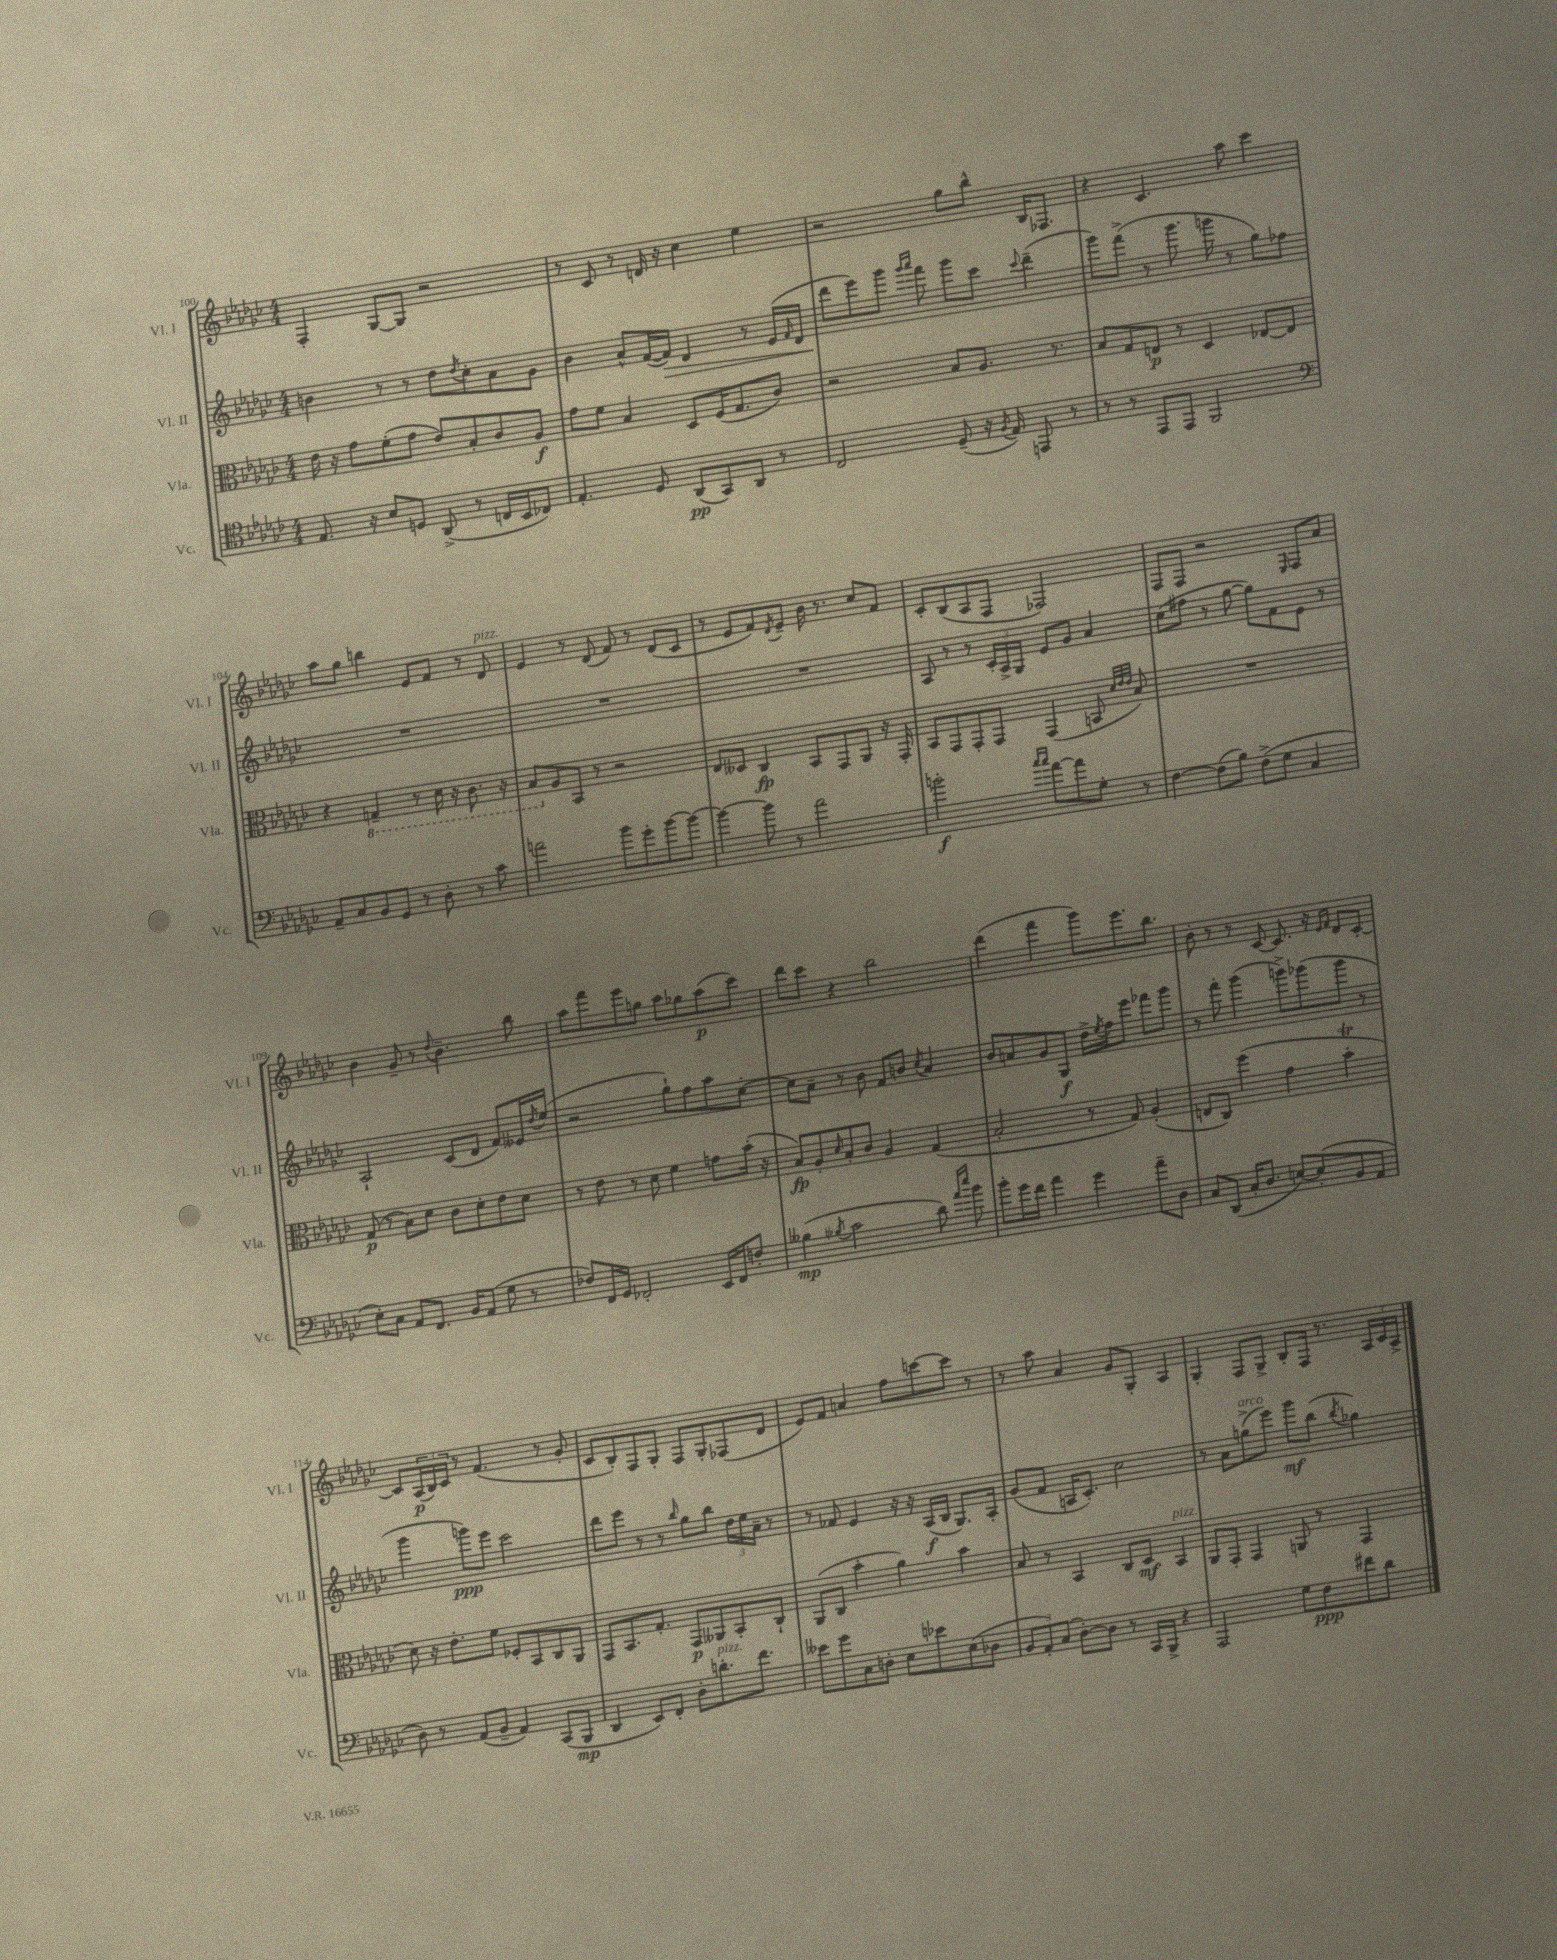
<<
\new StaffGroup <<
\new Staff = "s0" \with { instrumentName = "Vl. I" shortInstrumentName = "Vl. I" } {
    \clef treble \key ges \major \numericTimeSignature \time 4/4
    f4-. ges8~ ges8 r2 |
    r8 ces'8 r8 d'16 r16 ces''4 ees''4 |
    r2 ges''8 bes''8-^ bes16 fes8. |
    r4 ces'4. aes''8 ces'''4 |
    aes''8 ges''8 b''4 ees'8 f'8 r8 des'8^\markup { \italic "pizz." } |
    ees'4 r8 des'8( f'8) r8 des'8( ces'8 |
    r8 ees'8 f'8) \acciaccatura { des'8 } ees'8-- bes'16 r8. ces''8 f'8 |
    ces'8-. bes8( aes8 f8 fes2) |
    f8 f8 r2 \grace { ees16 } f8 aes'8 |
    bes'4 ges'8-- r8 \appoggiatura { des''8 } bes'4.-- bes''8 |
    aes''8 f'''8 ees'''8 g''8 aes''8 ges''8 aes''8\p( ces'''8) |
    des'''8 ces'''8 r4 bes''2 |
    des'''4( f'''4 ges'''8) ees'''8. bes''8. |
    bes'8-. r8 r8 ces'8~ ces'8. r16 \grace { ees'16 f'16 } des'8 ces'8~-. |
    ces'8 \tuplet 3/2 { aes16\p( bes16) ces'16 } r8 f'4.( r8 ges'8-. |
    ces'8 bes8-.) f8 ges8-. f8 ges8-. fes8( des'8 |
    ees'8) f'8 a'4 f''8 c'''8~ c'''8 r8 |
    r8 aes''8 aes'4 ges'8 ges8-. aes4 |
    ges4-. f8 ges8-> bes8-. f16 r8. \tuplet 3/2 { aes16 ces'16 aes16-> } \bar "|." |
}
\new Staff = "s1" \with { instrumentName = "Vl. II" shortInstrumentName = "Vl. II" } {
    \clef treble \key ges \major \numericTimeSignature \time 4/4
    b'4 r8 r8 des''8 \acciaccatura { des''8 } ces''8-. aes'8 ges'8 |
    bes'4 aes'8-^ f'16~( f'16\>) des'4 r8 ees'16( \grace { f'16 } des'16 |
    des'''8\! ees'''8) ges'''8 \grace { ges'''16 aes'''16 } f'''8 ges'''8 ces'''8 \appoggiatura { ces'''8 } des'''4--( |
    ges'''8) f'''8->( r8 ges'''8. g'''16 r8 ges''8) fes''8 |
    R1 |
    R1 |
    R1 |
    aes8 r8 r8 \tuplet 3/2 { ces'16-. aes16-> ges16 } ees'8 ges'8 aes'4 |
    ces''8( fis''8 r8 ges''8~ ges''8) f'8 ees'8 r8 |
    aes2-! ces'8( des'8 f'8) eeses'16 \acciaccatura { des''8 } ees''16( |
    r2 ges''8-!) f''8 aes''8 ces''8~-. |
    ces''8 aes'8-- r8 bes'8 f'8 b'8 \acciaccatura { ces''8 } aes'4 |
    bes'8 a'8 ges'8 ges8\f des''16-> \acciaccatura { ees''8 } f''16 ees'''8 fes'''8 ges'''8 |
    r8 f'''8-. ges'''4( g'''8->) ges'''8( ges'''8 r8 |
    ges'''4 g'''8\ppp) ees'''8 ces'''2 |
    des'''8 ees'''8 r8 r8 \grace { bes''16 } ges''8 bes''8 \tuplet 3/2 { des''16 ees''16 aes'16-- } r8 |
    r8 fes'8 ees'4 r16 r16 aes16\f( bes16 ges8.) aes16-. |
    ges'8( f'8 a16 ces'8.-.) ces''2 |
    r8 aes'8 g''8->^\markup { \italic "arco" }( ees'''8) ges'''8\mf bes''8( \acciaccatura { bes''8 } ges''4) \bar "|." |
}
\new Staff = "s2" \with { instrumentName = "Vla." shortInstrumentName = "Vla." } {
    \clef alto \key ges \major \numericTimeSignature \time 4/4
    ees'16 r16 ges'8 f'8-.( ges'8 ees'8) bes8-. ces'8 aes8\f |
    ges'8 f'8 bes4 des8 f16( ges8. ces'8) |
    r2 bes8 aes8. r8. |
    bes8 ges8 e8\p r8 des4 ees8~ ees8 |
    r4 \ottava #-1 g,4-- r8 des16 r16 ces8. r16 |
    bes,8 \ottava #0 aes8 bes,8 r8 r2 |
    ees8 deses8 ces4\fp bes,8 ges,8 aes,8 r16 ges,16-. |
    bes,8 ges,8 ges,8-. ges,8 ges,4( b,8 \grace { des'32 ees'32 ees'32 } bes8) |
    R1 |
    ges8\p( r8 bes8) des'8 ces'8 des'8-. ees'8 des'8 |
    r8 ees'8 r8 des'8 f'4 g'8 bes'16-.( r16 |
    bes8\fp) aes8-. \grace { des'16 } bes8-. ces'8 aes4 ges4( |
    bes2-. r8 ges8) aes4-.( |
    e8 ces8) f''4( ges'4 bes'4-.\trill |
    des'8) r16 ees'8.-. f'8 fes8-. bes,8 ces8 aes,8 |
    ges,8 bes,8. ges8.-. ges,8\p aeses,8 bes,8-. ces8-! |
    aes,8( ces8 bes'4-. aes'4) bes'4 |
    bes8 r8 bes,4 ces8 des8\mf bes,4^\markup { \italic "pizz." } |
    aes,8 ges,8-. ges,4 a,8 r8 ges,4 \bar "|." |
}
\new Staff = "s3" \with { instrumentName = "Vc." shortInstrumentName = "Vc." } {
    \clef tenor \key ges \major \numericTimeSignature \time 4/4
    ees8. r16 bes8 d8 aes,8->( r8 c16 bes,16 ces8) |
    ees4.-. des8 aes,8\pp( ges,8) aes,8 r8 |
    ces2 des8--( r16 \acciaccatura { f8 } ees16) e,8 r8 |
    r8 r8 ees,8 ees,8 f,2 |
    \clef bass aes,8-- ces8 bes,8 ges,8 r8 des8-. r8 ces'8 |
    a'2 bes'8 ges'8-. bes'8~ bes'8~ |
    bes'4~ bes'8 r8 aes'2 |
    b'2-.\f \grace { ces''16 ces''16 } aes'8~ aes'8 ges8-. r8 |
    f4~ f8( bes8) f8->( ges8 ces4 |
    ees8-.) ces8 aes,8 f,8. bes,16 aes,8( ges8 r8 |
    fes8) f,16 ges,16 fes,2-. ees,16 fes,16 f8-. |
    beses4\mp( \acciaccatura { bes8 } ces'2 des'8) \grace { aes'16 ees''16 } bes'8 |
    bes'8-. ges'16 f'16 aes'4 ges'4 aes'8-- des8 |
    ces8 des,8( ces16-. des8. e8~) e8-.( bes,8 aes,8 |
    des8) r8 aes,8( bes,8-- aes,4) ces,8( bes,,8\mp |
    des,4 ees,8) f,8-. des8-. d'8.-.^\markup { \italic "pizz." } f'8. |
    eeses'8 ges'8 ces8 d8-. ees8 ees'8 ees8( des8 |
    \tuplet 3/2 { bes,8 aes,8-.) ces8( } des8~-.) des8 r8 ces,16 bes,,16-> r4 |
    aes,,2 ges8 f8\ppp fis'8 des'8 \bar "|." |
}
>>
>>
\layout { \context { \Score currentBarNumber = #100 } }
